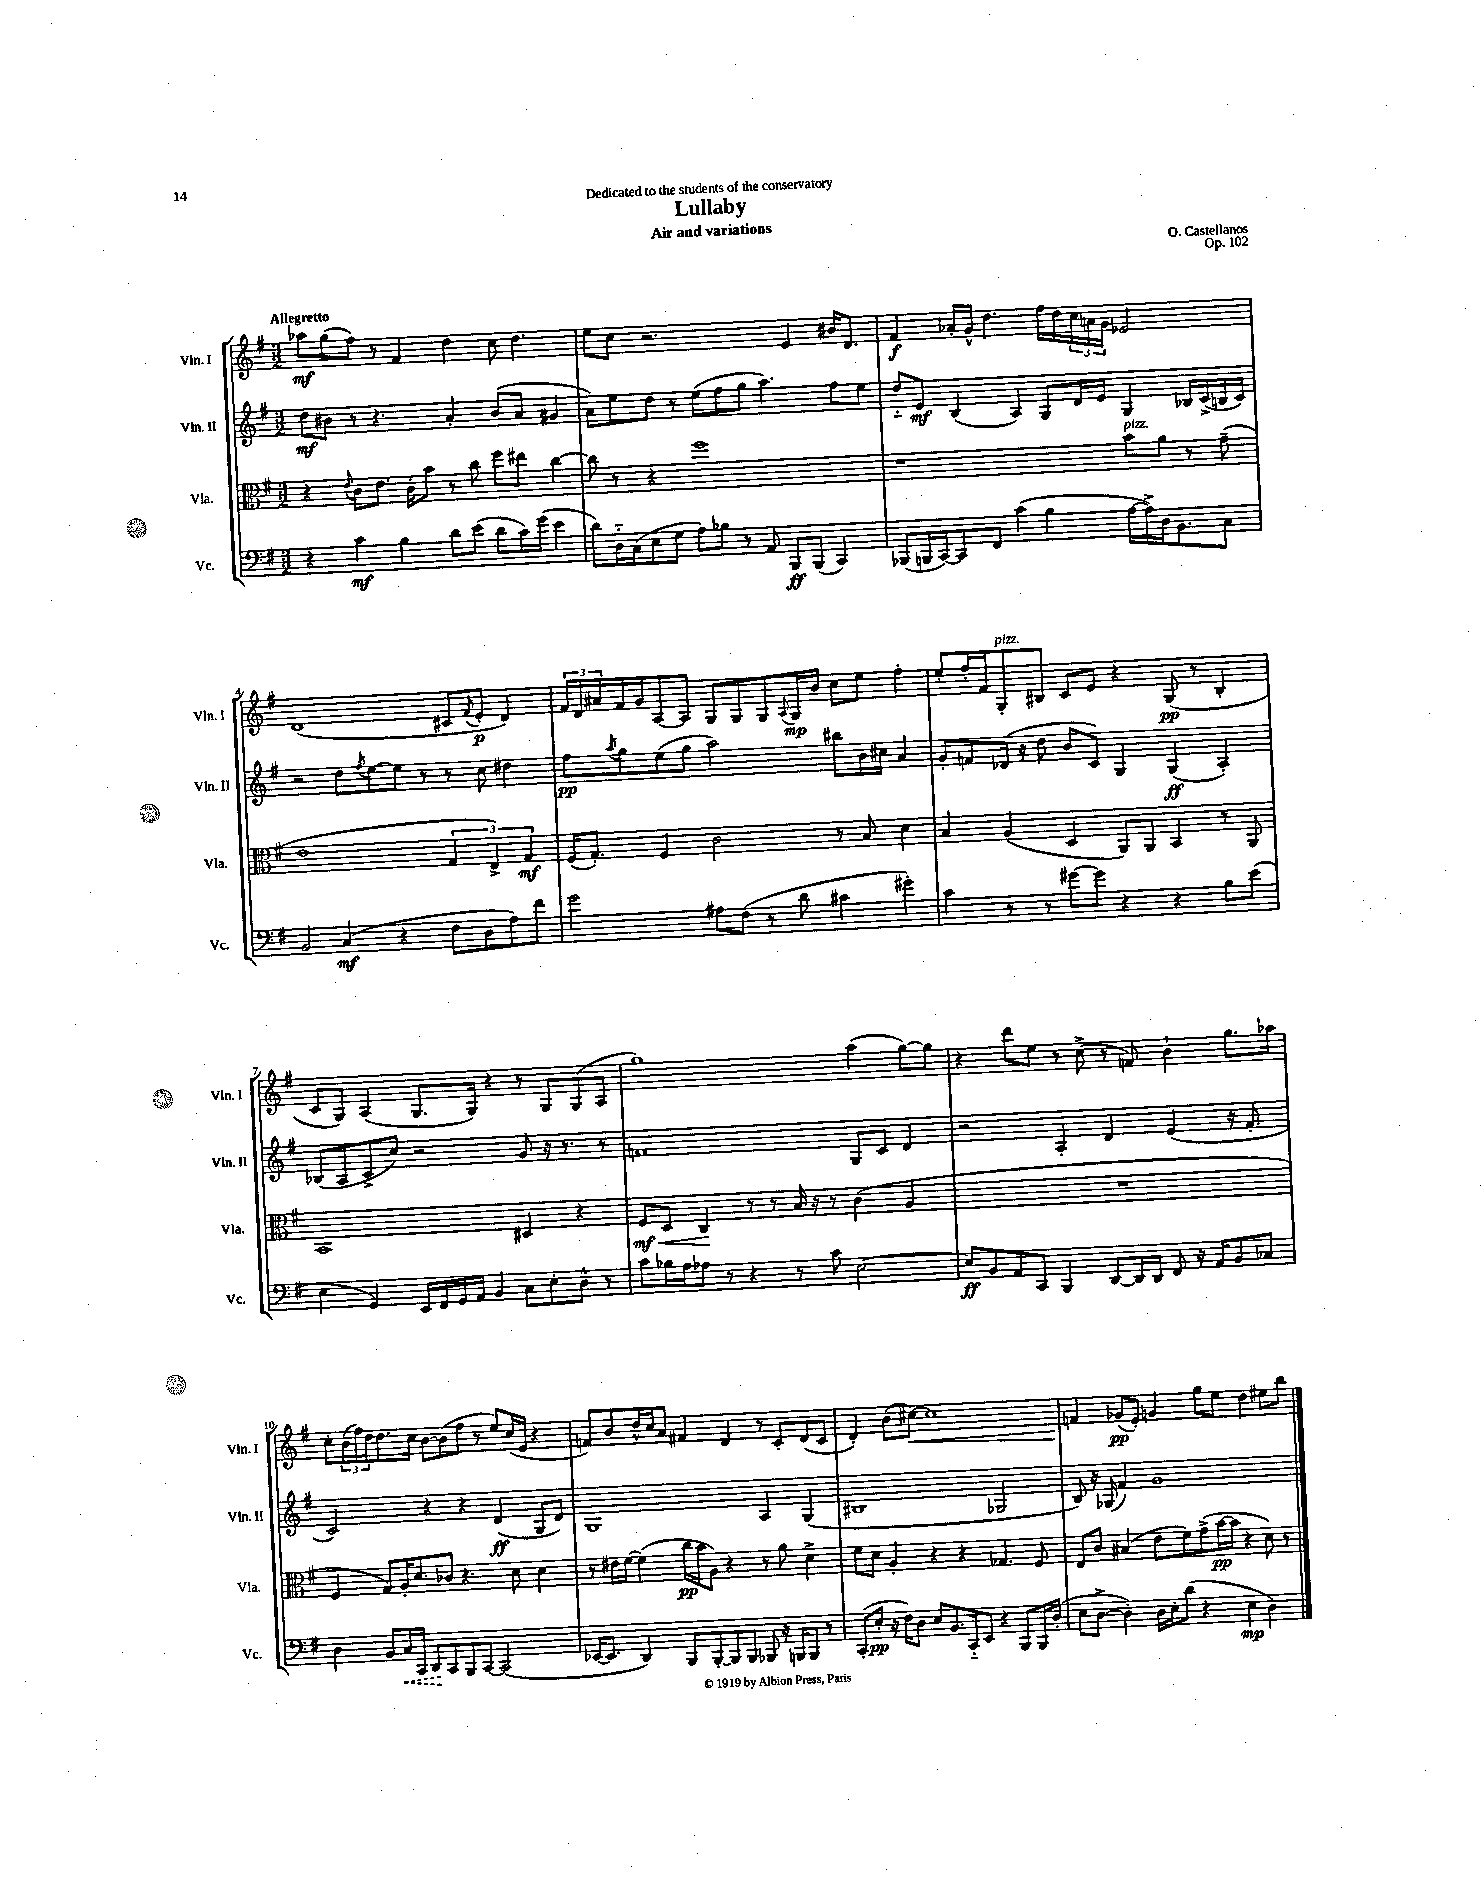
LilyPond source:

\header { title = "Lullaby" composer = "O. Castellanos" subtitle = "Air and variations" dedication = "Dedicated to the students of the conservatory" opus = "Op. 102" }
<<
\new StaffGroup <<
\new Staff = "s0" \with { instrumentName = "Vln. I" shortInstrumentName = "Vln. I" } {
    \clef treble \key g \major \numericTimeSignature \time 3/2 \tempo "Allegretto"
    aes''8\mf g''8( fis''8) r8 fis'4 d''4 c''8 d''4. |
    e''8 c''8 r2. e'4 bis'16 d'8. |
    fis'4\f aes'16-. g'16-^ d''4. fis''16 d''16 \tuplet 3/2 { c''16 a'16 g'16 } ees'2 |
    d'1( cis'8 \acciaccatura { fis'8 } e'8-.\p d'4) |
    \tuplet 3/2 { fis'16 d'16 ais'16 } fis'16 g'16 a8~ a8 g8 g8 g8 \appoggiatura { a8 } g16\mp b'16 c''8 e''8 fis''4-. |
    e''8-. fis''16-. fis'16 g8-.^\markup { \italic "pizz." } bis8 c'8 e'8 r4 g8\pp( r8 bis4-. |
    c'8 g8) a4( g8. g16) r4 r8 g8 g8( a8 |
    g''1) a''4( g''8~) g''8 |
    r4 d'''8 e''8 r8 c''8->( r8 f'8) b'4-! g''8. aes''16 |
    c''8-. \tuplet 3/2 { b'16( fis''16) d''16 } d''8. c''16 b'8~ b'8( fis''8 r8 e''8) c''16( e'16 r4 |
    f'8) b'8 d''16-^ c''16 a'8 fis'4 d'4 r8 c'8-. d'8( c'8 |
    d'4-.) b'8( cis''8~\<) cis''1 |
    f'4\! ges'8\pp( e'8-.) g'4 g''8 e''8 d''4 eis''8 b''8 \bar "|." |
}
\new Staff = "s1" \with { instrumentName = "Vln. II" shortInstrumentName = "Vln. II" } {
    \clef treble \key g \major \numericTimeSignature \time 3/2
    d''8\mf bis'8 r8 r4. a'4-. bis'8( a'8 gis'4 |
    a'8) e''8 d''8 r8 e''8( fis''8 g''8 a''4.) fis''8 e''8 |
    d''8-_ e'8\mf b4( a4) g8 d'16 e'16 g4 bes16 c'16->( b16 c'16) |
    r2 d''8 \acciaccatura { fis''8 } e''8~ e''8 r8 r8 c''8 dis''4 |
    fis''8\pp \acciaccatura { a''8 } g''8 e''8( g''8 a''2) bis''8 b'16 cis''16 a'4 |
    g'8-. f'8 des'16( r16 d''8 b'8 c'8) g4 g4\ff( a4-.) |
    bes8( a8 c'8-> c''8) r2 g'8 r16 r8. r8 |
    f'1 g8 c'8 d'4 |
    r2 a4-. d'4 e'4( r16 fis'8.-. |
    c'2) r4 r4 d'4\ff( g8 d'8) |
    g1 a4 g4( |
    bis1 ges2 |
    b8) r16 ges16( fis'4) g'1 \bar "|." |
}
\new Staff = "s2" \with { instrumentName = "Vla." shortInstrumentName = "Vla." } {
    \clef alto \key g \major \numericTimeSignature \time 3/2
    r4 \appoggiatura { e'8 } c'8 e'8. c'16-. b'8 r8 c''8 fis''8 eis''8 c''4~ |
    c''8 r8 r4 fis''1 |
    r1 b'8^\markup { \italic "pizz." } a'8 r8 g'8--( |
    e'1 \tuplet 3/2 { g4 e4->) g4\mf } |
    fis16( g8.-.) fis4 c'2 r8 b8 d'4 |
    b4 a4( d4 a,8) a,8 b,4 r8 a,8 |
    b,1 dis4 r4 |
    fis8\mf\< d8 c4\! r8 r8 b16 r16 r8 c'4( a4 |
    R1. |
    fis4 g8) a16-. d'8. ces'8 r4. d'8 d'4 |
    r8 eis'16 fis'16~ fis'4( c''16\pp b'16 a8) r4 r8 a'8 d'4-> |
    fis'8 d'8 a4-. r4 r4 ges4. fis8 |
    e8 c'8 bis4( e'8 fis'8) g'8->( b'16~\pp b'16 r4 d'8) r8 \bar "|." |
}
\new Staff = "s3" \with { instrumentName = "Vc." shortInstrumentName = "Vc." } {
    \clef bass \key g \major \numericTimeSignature \time 3/2
    r4 c'4\mf b4 d'8 e'8( d'8 c'16) g'16( e'4 |
    d'8) d16-_ c16( e8 g8 a8) bes8 r8 a,8 b,,8\ff b,,8( c,4) |
    bes,,8( b,,16 c,16~) c,8 fis,8 c'4( b4 a16~ a16->) d16 b,8. c8 |
    b,2 c4\mf( r4 fis8 d8 a8) fis'8 |
    g'2 ais8 fis8( r8 d'8 cis'4 gis'4-.) |
    c'4 r8 r8 gis'8~ gis'8 r4 r4 b8 e'8( |
    e4 g,4) e,16 fis,16 g,16 a,16 b,4 c8 e8-. d8-^ r8 |
    c'8 bes16 a16 aes8 r8 r4 r8 c'8 e2~ |
    e8\ff b,8 a,8 c,8 b,,4 d,8~ d,16 d,16 fis,8 r16 a,16 b,8 ces8 |
    d4 b,8 \once \override Hairpin.style = #'dashed-line c16\< c,16 d,8\! c,8 b,,8 c,8~ c,2( |
    ees,16~ ees,8. d,4) b,,8 b,,8~-. b,,8 b,,8 bes,,8 r16 b,,16 b,,8 r8 |
    c,8-.( e8-.\pp r16 fis16) d8 e8 b,8. c,16-_ e,8 r4 b,,8 b,,16 d16-.( |
    e8 d8~-> d4-.) d16 e16-. d'8( r4 e4\mp d4) \bar "|." |
}
>>
>>
